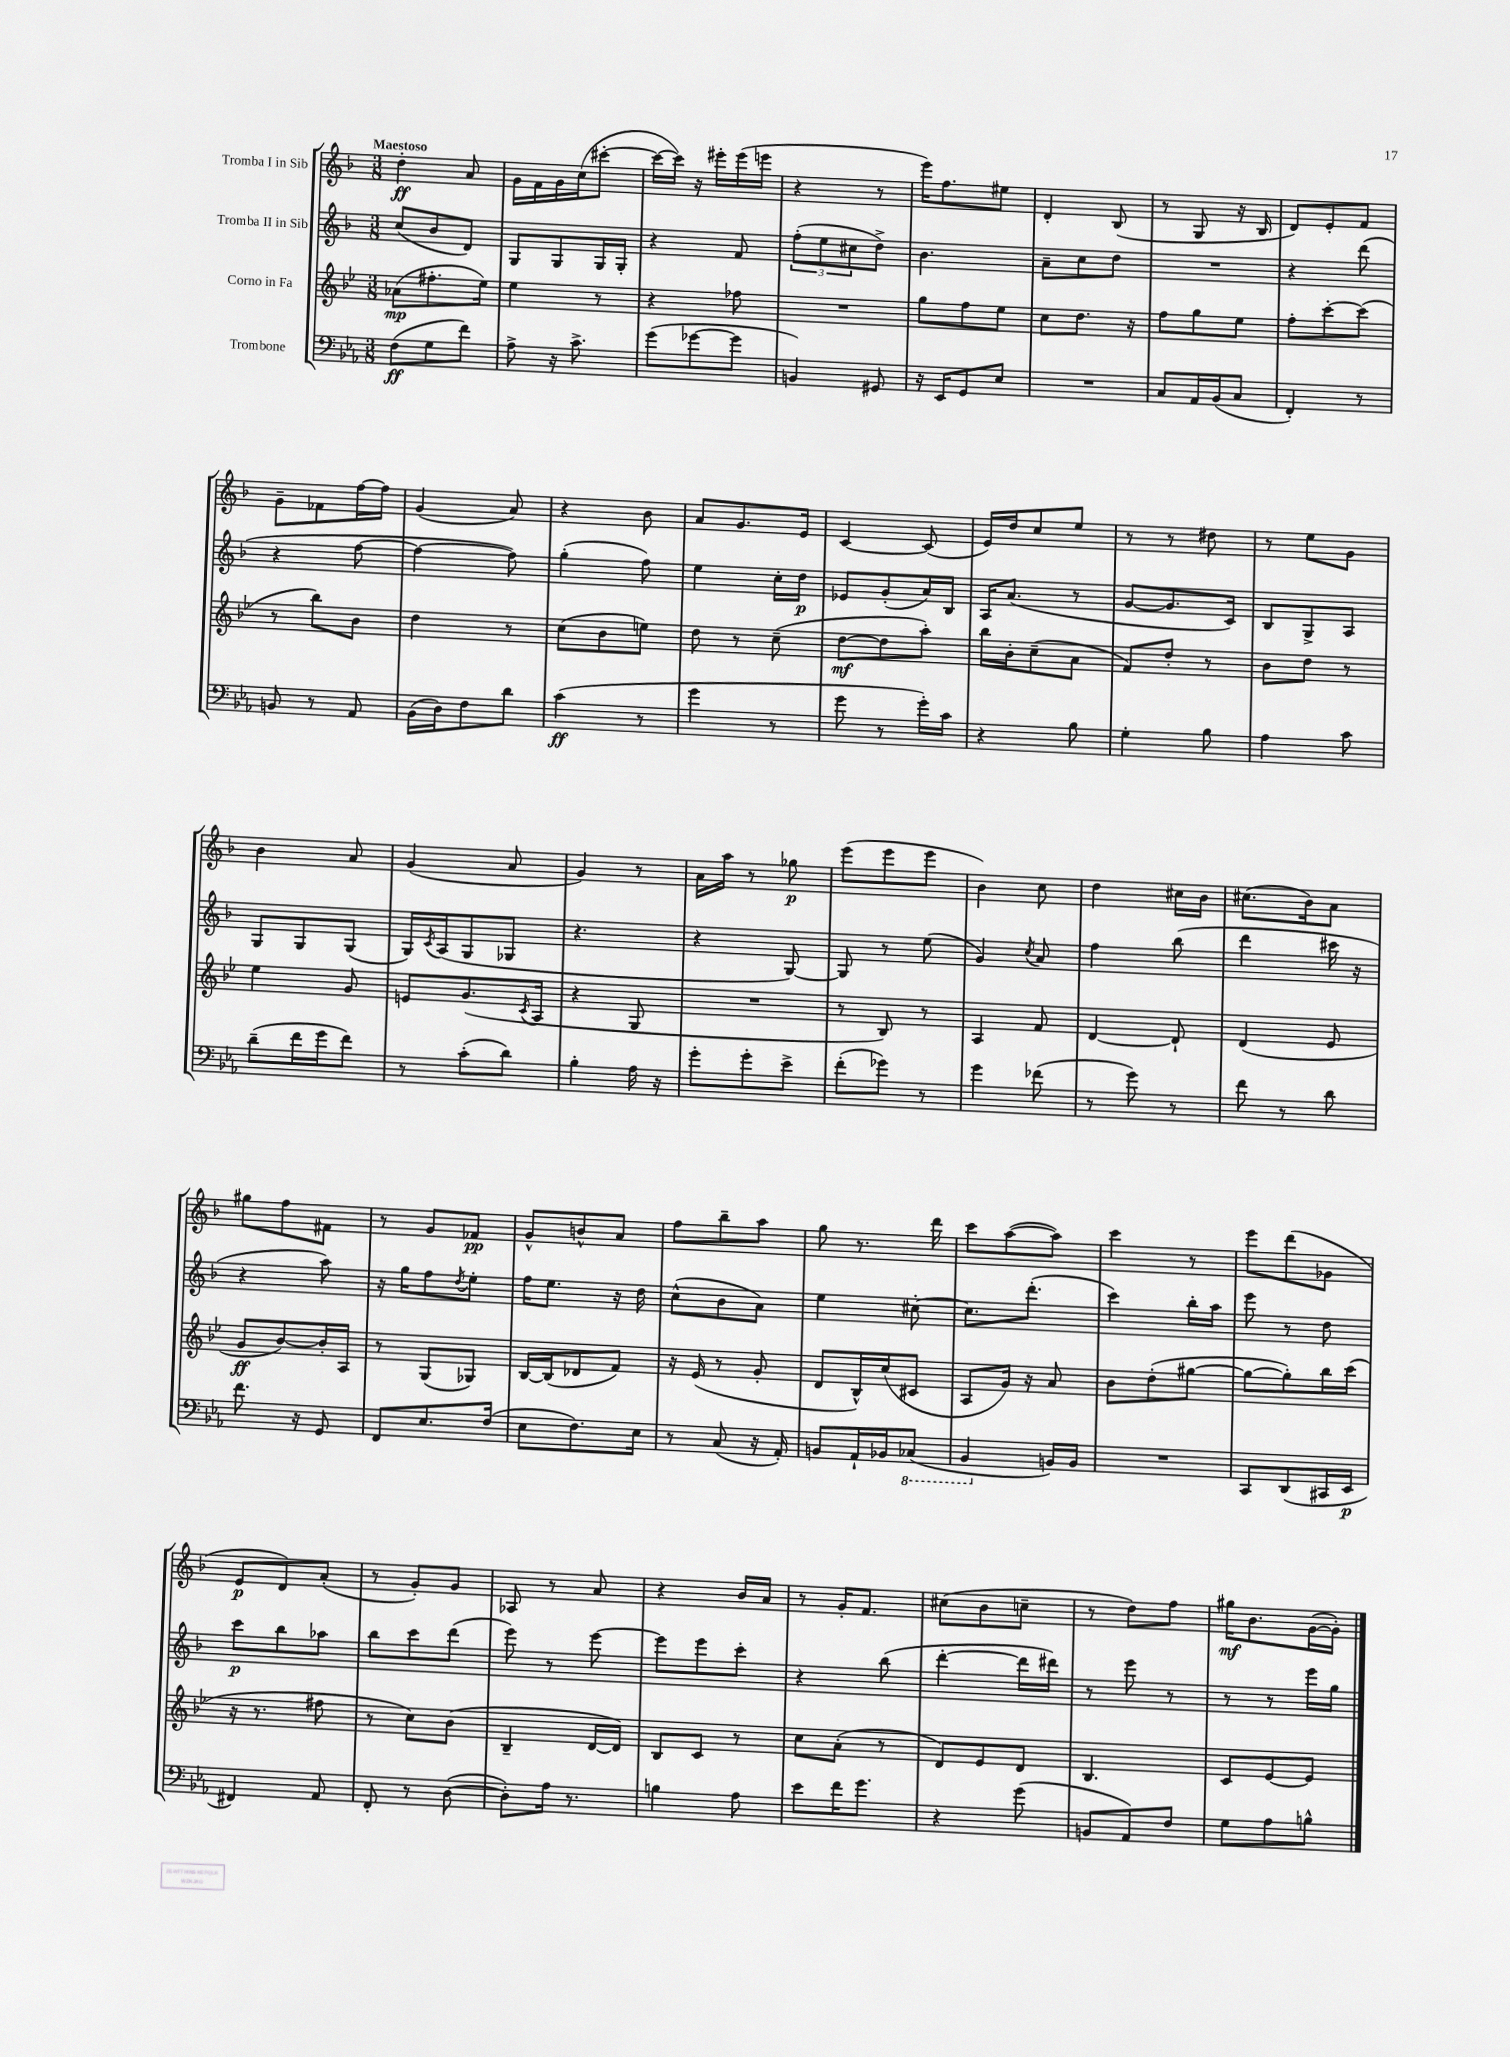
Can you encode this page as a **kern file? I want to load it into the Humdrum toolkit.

**kern	**dynam	**kern	**dynam	**kern	**dynam	**kern	**dynam
*part4	*part4	*part3	*part3	*part2	*part2	*part1	*part1
*staff4	*staff4	*staff3	*staff3	*staff2	*staff2	*staff1	*staff1
*I"Trombone	*	*I"Corno in Fa	*	*I"Tromba II in Sib	*	*I"Tromba I in Sib	*
*clefF4	*	*clefG2	*	*clefG2	*	*clefG2	*
*k[b-e-a-]	*	*k[b-e-]	*	*k[b-]	*	*k[b-]	*
*M3/8	*	*M3/8	*	*M3/8	*	*M3/8	*
=1	=1	=1	=1	=1	=1	=1	=1
!	!	!	!	!	!	!LO:TX:a:B:t=Maestoso	!
(8F\L	ff	(8a-X\L	mp	(8cc/L	.	4dd'\	ff
8G\	.	8.ff#X'\	.	8b-/	.	.	.
8f\J)	.	.	.	8d/J)	.	8a/	.
.	.	16ee-\Jk)	.	.	.	.	.
=2	=2	=2	=2	=2	=2	=2	=2
8A-^\	.	4ee-\	.	8G/L	.	16g\LL	.
.	.	.	.	.	.	16f\	.
16r	.	.	.	8G/	.	16g\	.
8.c^\	.	.	.	.	.	(16cc\J	.
.	.	8r	.	16G/L	.	[8ccc#X'\J	.
.	.	.	.	16G'/JJ	.	.	.
=3	=3	=3	=3	=3	=3	=3	=3
(8g\L	.	4r	.	4r	.	16ccc#\LL_	.
.	.	.	.	.	.	16ccc#\JJ])	.
[8g-X\	.	.	.	.	.	16r	.
.	.	.	.	.	.	16eee#X'\LL	.
8g-\J]	.	8ff-X\	.	8f/	.	(16eee#\	.
.	.	.	.	.	.	16eeen\JJ	.
=4	=4	=4	=4	=4	=4	=4	=4
4BBn/)	.	4.r	.	(12ff'\L	.	4r	.
.	.	.	.	12ee\	.	.	.
.	.	.	.	12cc#X\	.	.	.
8GG#X/	.	.	.	8dd^\J)	.	8r	.
=5	=5	=5	=5	=5	=5	=5	=5
16r	.	8gg\L	.	4.b-\	.	16eee\KL)	.
16EE-/KL	.	.	.	.	.	8.ff\	.
8GG/	.	8ff\	.	.	.	.	.
8E-/J	.	8ee-\J	.	.	.	8ee#X\J	.
=6	=6	=6	=6	=6	=6	=6	=6
4.r	.	8cc\L	.	8a~\L	.	4d'/	.
.	.	8.dd\J	.	8cc\	.	.	.
.	.	.	.	8dd\J	.	(8B-/	.
.	.	16r	.	.	.	.	.
=7	=7	=7	=7	=7	=7	=7	=7
8C/L	.	8ff\L	.	4.r	.	8r	.
16AA-/L	.	8gg\	.	.	.	8G/	.
(16BB-/J	.	.	.	.	.	.	.
8C/J	.	8ee-\J	.	.	.	16r	.
.	.	.	.	.	.	16B-/	.
=8	=8	=8	=8	=8	=8	=8	=8
4FF'/)	.	8ff'\L	.	4r	.	8d/L)	.
.	.	[8ccc'\	.	.	.	8e'/	.
8r	.	(8ccc\J]	.	(8ddd\	.	8f/J	.
!!LO:LB:g=z
=9	=9	=9	=9	=9	=9	=9	=9
8BBn/	.	8r	.	4r	.	8g~\L	.
8r	.	8bb-\L)	.	.	.	8f-X\	.
8AA-/	.	8b-\J	.	[8ff\	.	[16ff\L	.
.	.	.	.	.	.	16ff\JJ]	.
=10	=10	=10	=10	=10	=10	=10	=10
(16BB-\LL	.	4dd\	.	4ff\_	.	(4g/	.
16D\J)	.	.	.	.	.	.	.
8F\	.	.	.	.	.	.	.
8d\J	.	8r	.	8ff\])	.	8a/)	.
=11	=11	=11	=11	=11	=11	=11	=11
(4c\	ff	(8cc\L	.	(4gg'\	.	4r	.
.	.	8b-\	.	.	.	.	.
8r	.	8een\J)	.	8ff\)	.	8b-\	.
=12	=12	=12	=12	=12	=12	=12	=12
4g\	.	8dd\	.	4ee\	.	8a/L	.
.	.	8r	.	.	.	8.g/	.
8r	.	(8cc~\	.	16cc'\LL	.	.	.
.	.	.	.	16dd\JJ	p	16e/Jk	.
=13	=13	=13	=13	=13	=13	=13	=13
8g\	.	[8dd\L	mf	8e-X/L	.	[4c/	.
8r	.	8dd\]	.	(8g'/	.	.	.
16g'\LL)	.	8aa'\J)	.	16a/L)	.	(8c/]	.
16c\JJ	.	.	.	16B-/JJ	.	.	.
=14	=14	=14	=14	=14	=14	=14	=14
4r	.	16bb-\LL	.	16A/KL	.	16e/LL)	.
.	.	16b-'\J	.	(8.a/J	.	16dd/J	.
.	.	(8cc~\	.	.	.	8cc/	.
8B-\	.	8a\J	.	8r	.	8ee/J	.
=15	=15	=15	=15	=15	=15	=15	=15
4G'\	.	8f/L)	.	[8g/L	.	8r	.
.	.	8dd'/J	.	8.g/]	.	8r	.
8B-\	.	8r	.	.	.	8dd#X\	.
.	.	.	.	16c/Jk)	.	.	.
=16	=16	=16	=16	=16	=16	=16	=16
4A-\	.	8b-\L	.	8B-/L	.	8r	.
.	.	8dd\J	.	8G^/	.	8ee\L	.
8c\	.	8r	.	8A/J	.	8g\J	.
!!LO:LB:g=z
=17	=17	=17	=17	=17	=17	=17	=17
(8d~\L	.	4ee-\	.	8G/L	.	4b-\	.
16f\L	.	.	.	8G/	.	.	.
16g\J	.	.	.	.	.	.	.
8f\J)	.	8g/	.	(8G/J	.	8a/	.
=18	=18	=18	=18	=18	=18	=18	=18
8r	.	8en/L	.	16G/LL)	.	(4g/	.
.	.	.	.	8qc/	.	.	.
.	.	.	.	(16A/J	.	.	.
(8c'\L	.	(8.g/	.	8G/	.	.	.
8d\J)	.	.	.	8G-X/J	.	8a/	.
.	.	8qc/	.	.	.	.	.
.	.	16A/Jk	.	.	.	.	.
=19	=19	=19	=19	=19	=19	=19	=19
4B-'\	.	4r	.	4.r	.	4g/)	.
16A-\	.	8G/	.	.	.	8r	.
16r	.	.	.	.	.	.	.
=20	=20	=20	=20	=20	=20	=20	=20
8g'\L	.	4.r	.	4r	.	16a\LL	.
.	.	.	.	.	.	16aa\JJ	.
8g'\	.	.	.	.	.	8r	.
8e-^\J	.	.	.	[8G/)	.	8gg-X\	p
=21	=21	=21	=21	=21	=21	=21	=21
(8f'\L	.	8r	.	8G/]	.	(8eee\L	.
8g-X\J)	.	8B-/)	.	8r	.	8eee\	.
8r	.	8r	.	(8ee\	.	8eee\J	.
=22	=22	=22	=22	=22	=22	=22	=22
4g\	.	4A/	.	4g/)	.	4b-\)	.
.	.	.	.	8qcc/	.	.	.
(8f-X\	.	8f/	.	8a/	.	8cc\	.
=23	=23	=23	=23	=23	=23	=23	=23
8r	.	[4d/	.	4ff\	.	4dd\	.
8g\)	.	.	.	.	.	.	.
8r	.	8d`/]	.	(8bb-\	.	16cc#X\LL	.
.	.	.	.	.	.	16b-\JJ	.
=24	=24	=24	=24	=24	=24	=24	=24
8f\	.	(4d/	.	4ddd\	.	(8.cc#X\L	.
8r	.	.	.	.	.	.	.
.	.	.	.	.	.	16b-\k)	.
8d\	.	8e-/	.	16ccc#X\	.	8a\J	.
.	.	.	.	16r	.	.	.
!!LO:LB:g=z
=25	=25	=25	=25	=25	=25	=25	=25
8.f\	.	8g/L	ff	4r	.	8gg#X\L	.
.	.	[8b-/)	.	.	.	8ff\	.
16r	.	.	.	.	.	.	.
8GG/	.	16b-'/L]	.	8aa\)	.	8f#X\J	.
.	.	16A/JJ	.	.	.	.	.
=26	=26	=26	=26	=26	=26	=26	=26
8FF/L	.	8r	.	16r	.	8r	.
.	.	.	.	16gg\KL	.	.	.
8.E-/	.	(8G/L	.	8ff\	.	8g/L	.
.	.	.	.	8qdd/	.	.	.
.	.	8G-X/J)	.	8ee'\J	.	8f-X/J	pp
(16F/Jk	.	.	.	.	.	.	.
=27	=27	=27	=27	=27	=27	=27	=27
8E-\L	.	[16B-/LL	.	16ff\KL	.	8g^^/L	.
.	.	(16B-/J]	.	8.ee\J	.	.	.
8.F\)	.	8d-X/	.	.	.	8bn^^/	.
.	.	8f/J)	.	16r	.	8a/J	.
16E-\Jk	.	.	.	16dd\	.	.	.
=28	=28	=28	=28	=28	=28	=28	=28
8r	.	16r	.	(8cc^^\L	.	8ff\L	.
.	.	(16e-/	.	.	.	.	.
(8C/	.	8r	.	8b-\	.	8bb-~\	.
16r	.	8g'/	.	8a\J)	.	8aa\J	.
16AA-'/)	.	.	.	.	.	.	.
=29	=29	=29	=29	=29	=29	=29	=29
8BBn/L	.	8d/L	.	4ee\	.	8gg\	.
16AA-`/L	.	16B-^^/L)	.	.	.	8.r	.
16BB-X/J	.	(16cc/J	.	.	.	.	.
*8ba	*	*	*	*	*	*	*
(8CC-X/J	.	8c#X/J	.	[8cc#X'\	.	.	.
.	.	.	.	.	.	16ddd\	.
=30	=30	=30	=30	=30	=30	=30	=30
4BBB-/	.	8A/L	.	8.cc#\L]	.	8ccc\L	.
.	.	16g/Jk)	.	.	.	([8aa\	.
.	.	16r	.	(8.ddd'\J	.	.	.
*X8ba	*	*	*	*	*	*	*
16BBn/LL)	.	8a/	.	.	.	8aa\J])	.
16BB/JJ	.	.	.	.	.	.	.
=31	=31	=31	=31	=31	=31	=31	=31
4.r	.	8b-\L	.	4ccc\)	.	4ccc\	.
.	.	(8dd'\	.	.	.	.	.
.	.	[8gg#X\J	.	16bb-'\LL	.	8r	.
.	.	.	.	16aa\JJ	.	.	.
=32	=32	=32	=32	=32	=32	=32	=32
8CC/L	.	8gg#\L_	.	8eee\	.	8eee\L	.
(8DD/	.	8gg#'\])	.	8r	.	(8ddd\	.
16CC#X/L	.	16bb-\L	.	8dd\	.	8g-X\J	.
16EE-/JJ	p	(16ccc\JJ	.	.	.	.	.
!!LO:LB:g=z
=33	=33	=33	=33	=33	=33	=33	=33
4FF#X/)	.	16r	.	8ccc\L	p	8e/L	p
.	.	8.r	.	.	.	.	.
.	.	.	.	8bb-\	.	8d/)	.
8AA-/	.	8ff#X\	.	8aa-X\J	.	(8a'/J	.
=34	=34	=34	=34	=34	=34	=34	=34
8FF'/	.	8r	.	8bb-\L	.	8r	.
8r	.	8cc\L)	.	8ccc\	.	8g'/L)	.
([8D\	.	(8b-\J	.	(8ddd\J	.	8g/J	.
=35	=35	=35	=35	=35	=35	=35	=35
8D'\L])	.	4B-~/	.	8eee\)	.	8A-X/	.
16A-\Jk	.	.	.	8r	.	8r	.
8.r	.	.	.	.	.	.	.
.	.	[16d/LL	.	[8eee\	.	8a/	.
.	.	16d/JJ])	.	.	.	.	.
=36	=36	=36	=36	=36	=36	=36	=36
4Bn\	.	8B-/L	.	8eee\L]	.	4r	.
.	.	8c/J	.	8eee\	.	.	.
8A-\	.	8r	.	8ccc'\J	.	16b-/LL	.
.	.	.	.	.	.	16a/JJ	.
=37	=37	=37	=37	=37	=37	=37	=37
8e-\L	.	8cc\L	.	4r	.	8r	.
16f\K	.	(8a'\J	.	.	.	16g'/KL	.
8.g\J	.	.	.	.	.	8.f/J	.
.	.	8r	.	(8bb-\	.	.	.
=38	=38	=38	=38	=38	=38	=38	=38
4r	.	8d/L)	.	[4ddd'\	.	(8cc#X\L	.
.	.	8e-/	.	.	.	8b-\	.
(8g\	.	8d/J	.	16ddd\LL]	.	8ccn~\J	.
.	.	.	.	16ddd#X\JJ)	.	.	.
=39	=39	=39	=39	=39	=39	=39	=39
8BBn/L	.	4.B-/	.	8r	.	8r	.
8AA-/)	.	.	.	8eee\	.	8dd\L)	.
8F/J	.	.	.	8r	.	8ff\J	.
=40	=40	=40	=40	=40	=40	=40	=40
8G\L	.	8c/L	.	8r	.	16gg#X\KL	mf
.	.	.	.	.	.	8.b-\	.
8A-\	.	[8e-/	.	8r	.	.	.
8Bn^^\J	.	8e-/J]	.	16eee\LL	.	([16g\L	.
.	.	.	.	16gg\JJ	.	16g'\JJ])	.
==	==	==	==	==	==	==	==
*-	*-	*-	*-	*-	*-	*-	*-
